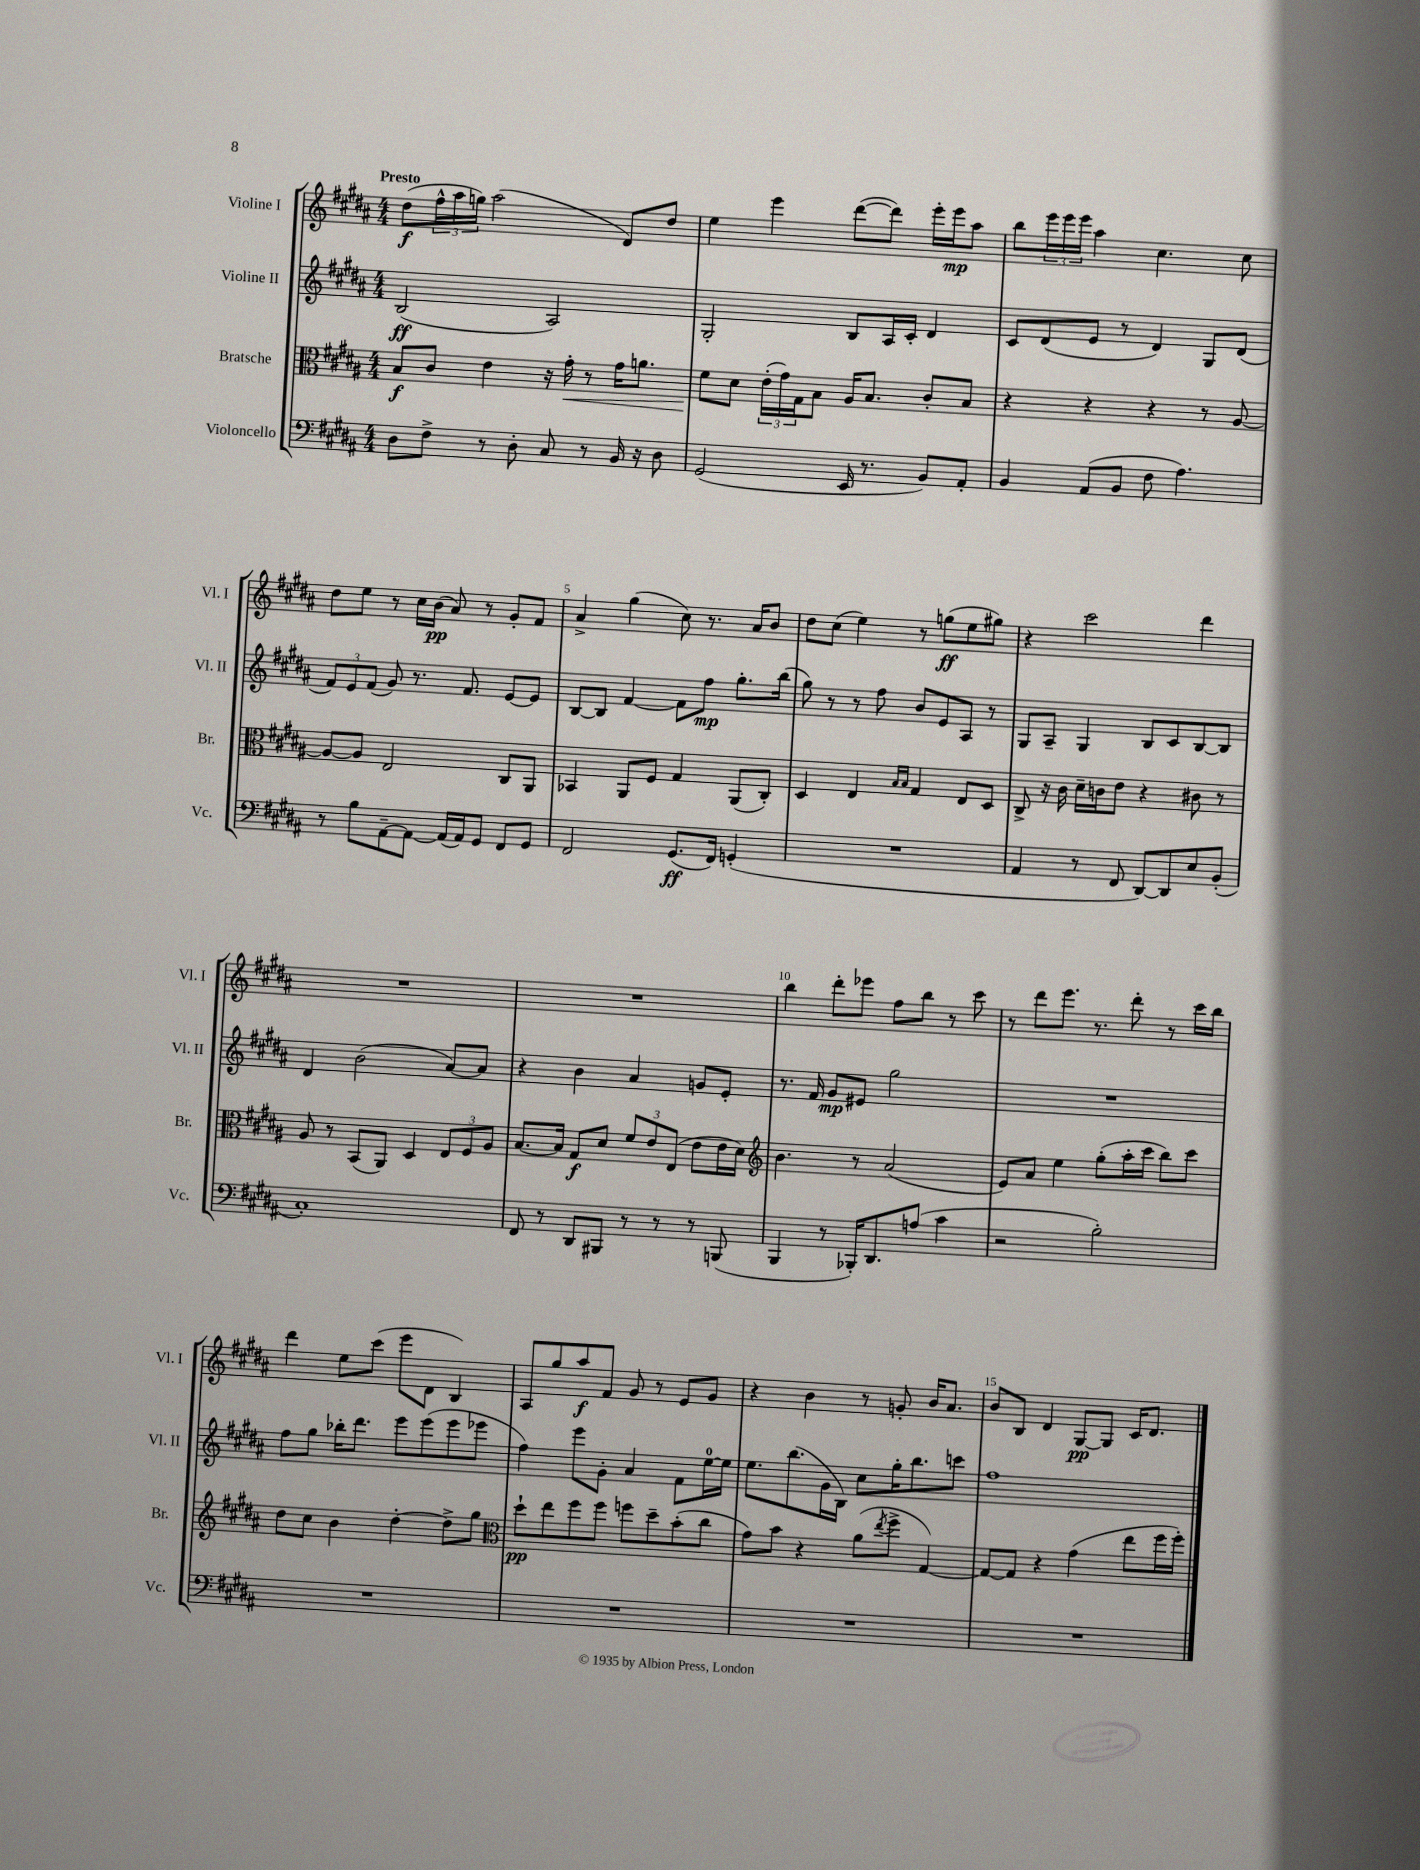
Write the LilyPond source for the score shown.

<<
\new StaffGroup <<
\new Staff = "s0" \with { instrumentName = "Violine I" shortInstrumentName = "Vl. I" } {
    \clef treble \key b \major \numericTimeSignature \time 4/4 \tempo "Presto"
    dis''8\f( \tuplet 3/2 { fis''16-^ ais''16 g''16) } ais''2( dis'8) dis''8 |
    e''4 e'''4 dis'''8~( dis'''8) e'''16-. e'''16\mp ais''8 |
    b''8 \tuplet 3/2 { e'''16 e'''16 e'''16 } ais''4 cis''4. cis''8 |
    dis''8 e''8 r8 cis''16 b'16\pp( ais'8) r8 gis'8-. fis'8 |
    ais'4-> gis''4( cis''8) r8. ais'16 b'8 |
    dis''8 cis''8( e''4) r8 g''8\ff( e''8 gis''8) |
    r4 cis'''2 dis'''4 |
    R1 |
    R1 |
    b''4 dis'''8-. ees'''8 fis''8 b''8 r8 cis'''8 |
    r8 dis'''8 e'''8. r8. dis'''8-. r8 cis'''16 b''16 |
    dis'''4 e''8 cis'''8( e'''8 dis'8 b4) |
    ais8 gis''8 ais''8\f fis'8 gis'8 r8 e'8 gis'8 |
    r4 b'4 r8 g'8-. b'16 ais'8. |
    b'8 b8 dis'4 gis8~\pp gis8 cis'16 dis'8. \bar "|." |
}
\new Staff = "s1" \with { instrumentName = "Violine II" shortInstrumentName = "Vl. II" } {
    \clef treble \key b \major \numericTimeSignature \time 4/4
    b2\ff( ais2) |
    gis2-. b8 ais16 cis'16-. dis'4 |
    cis'8 dis'8( e'8 r8 dis'4) gis8 dis'8( |
    \tuplet 3/2 { fis'8) e'8 fis'8( } gis'8) r8. fis'8. e'8~ e'8 |
    b8~ b8 fis'4~ fis'8 fis''8\mp gis''8.-. b''16( |
    gis''8) r8 r8 fis''8 b'8 e'8 ais8 r8 |
    gis8 ais8-- gis4 b8 cis'8 b8~ b8 |
    dis'4 b'2( ais'8~) ais'8 |
    r4 b'4 ais'4 g'8 e'8-. |
    r8. fis'16 gis'8\mp eis'8 gis''2 |
    R1 |
    fis''8 gis''8 bes''16-. dis'''8. e'''8 e'''8( e'''8 ees'''8 |
    fis''4) e'''8 gis'8-. ais'4 fis'8 e''16-0~ e''16 |
    e''8. b''8.( gis'16 b16) cis''8 gis''16-. b''8. c'''8 |
    fis''1 \bar "|." |
}
\new Staff = "s2" \with { instrumentName = "Bratsche" shortInstrumentName = "Br." } {
    \clef alto \key b \major \numericTimeSignature \time 4/4
    b8\f cis'8 e'4 r16 gis'16-.\< r8 gis'16 a'8. |
    fis'8\! dis'8 \tuplet 3/2 { e'16-.( gis'16) gis16 } b8 ais16 b8. cis'8-. b8 |
    r4 r4 r4 r8 ais8~ |
    ais8~ ais8 e2 cis8 ais,8 |
    bes,4 ais,8 fis8 gis4 ais,8( cis8-.) |
    dis4 e4 \grace { b16 b16 } gis4 e8 dis8 |
    cis8-> r16 cis'16 dis'16-- c'16 e'8 r4 cis'8 r8 |
    ais8 r8 b,8( ais,8) dis4 \tuplet 3/2 { e8 fis8 ais8 } |
    b8.~ b16 gis8\f dis'8 \tuplet 3/2 { fis'8 e'8 e8( } e'8 e'16 dis'16) |
    \clef treble b'4. r8 ais'2( |
    e'8) ais'8 e''4 gis''8-.( ais''16-. cis'''16 b''8) cis'''8 |
    dis''8 cis''8 b'4 dis''4~-. dis''8-> gis''8 |
    \clef alto dis''8-!\pp e''8 fis''8 fis''8 f''8 dis''8-- b'8-.( cis''8 |
    gis'8) b'8 r4 ais'8( \acciaccatura { e''8 } fis''8-> gis4~) |
    gis8~ gis8 r4 gis'4( e''8 fis''16 fis''16-.) \bar "|." |
}
\new Staff = "s3" \with { instrumentName = "Violoncello" shortInstrumentName = "Vc." } {
    \clef bass \key b \major \numericTimeSignature \time 4/4
    dis8 fis8-> r8 dis8-. cis8 r8 b,16 r16 dis8 |
    gis,2( e,16 r8. b,8) ais,8-. |
    b,4 ais,8( b,8 fis8 ais4.) |
    r8 b8 ais,8~-- ais,8~ ais,16( ais,16) gis,8 fis,8 gis,8 |
    fis,2 gis,8.\ff( fis,16) g,4-.( |
    R1 |
    ais,4 r8 fis,8 dis,8~) dis,8 e8 b,8-.( |
    cis1-.) |
    fis,8 r8 dis,8 bis,,8 r8 r8 r8 b,,8( |
    b,,4 r8 bes,,16-.) dis,8. a8( cis'4 |
    r2 b2-.) |
    R1 |
    R1 |
    R1 |
    R1 \bar "|." |
}
>>
>>
\layout { \context { \Score \override BarNumber.break-visibility = ##(#f #t #t) barNumberVisibility = #(every-nth-bar-number-visible 5) } }
